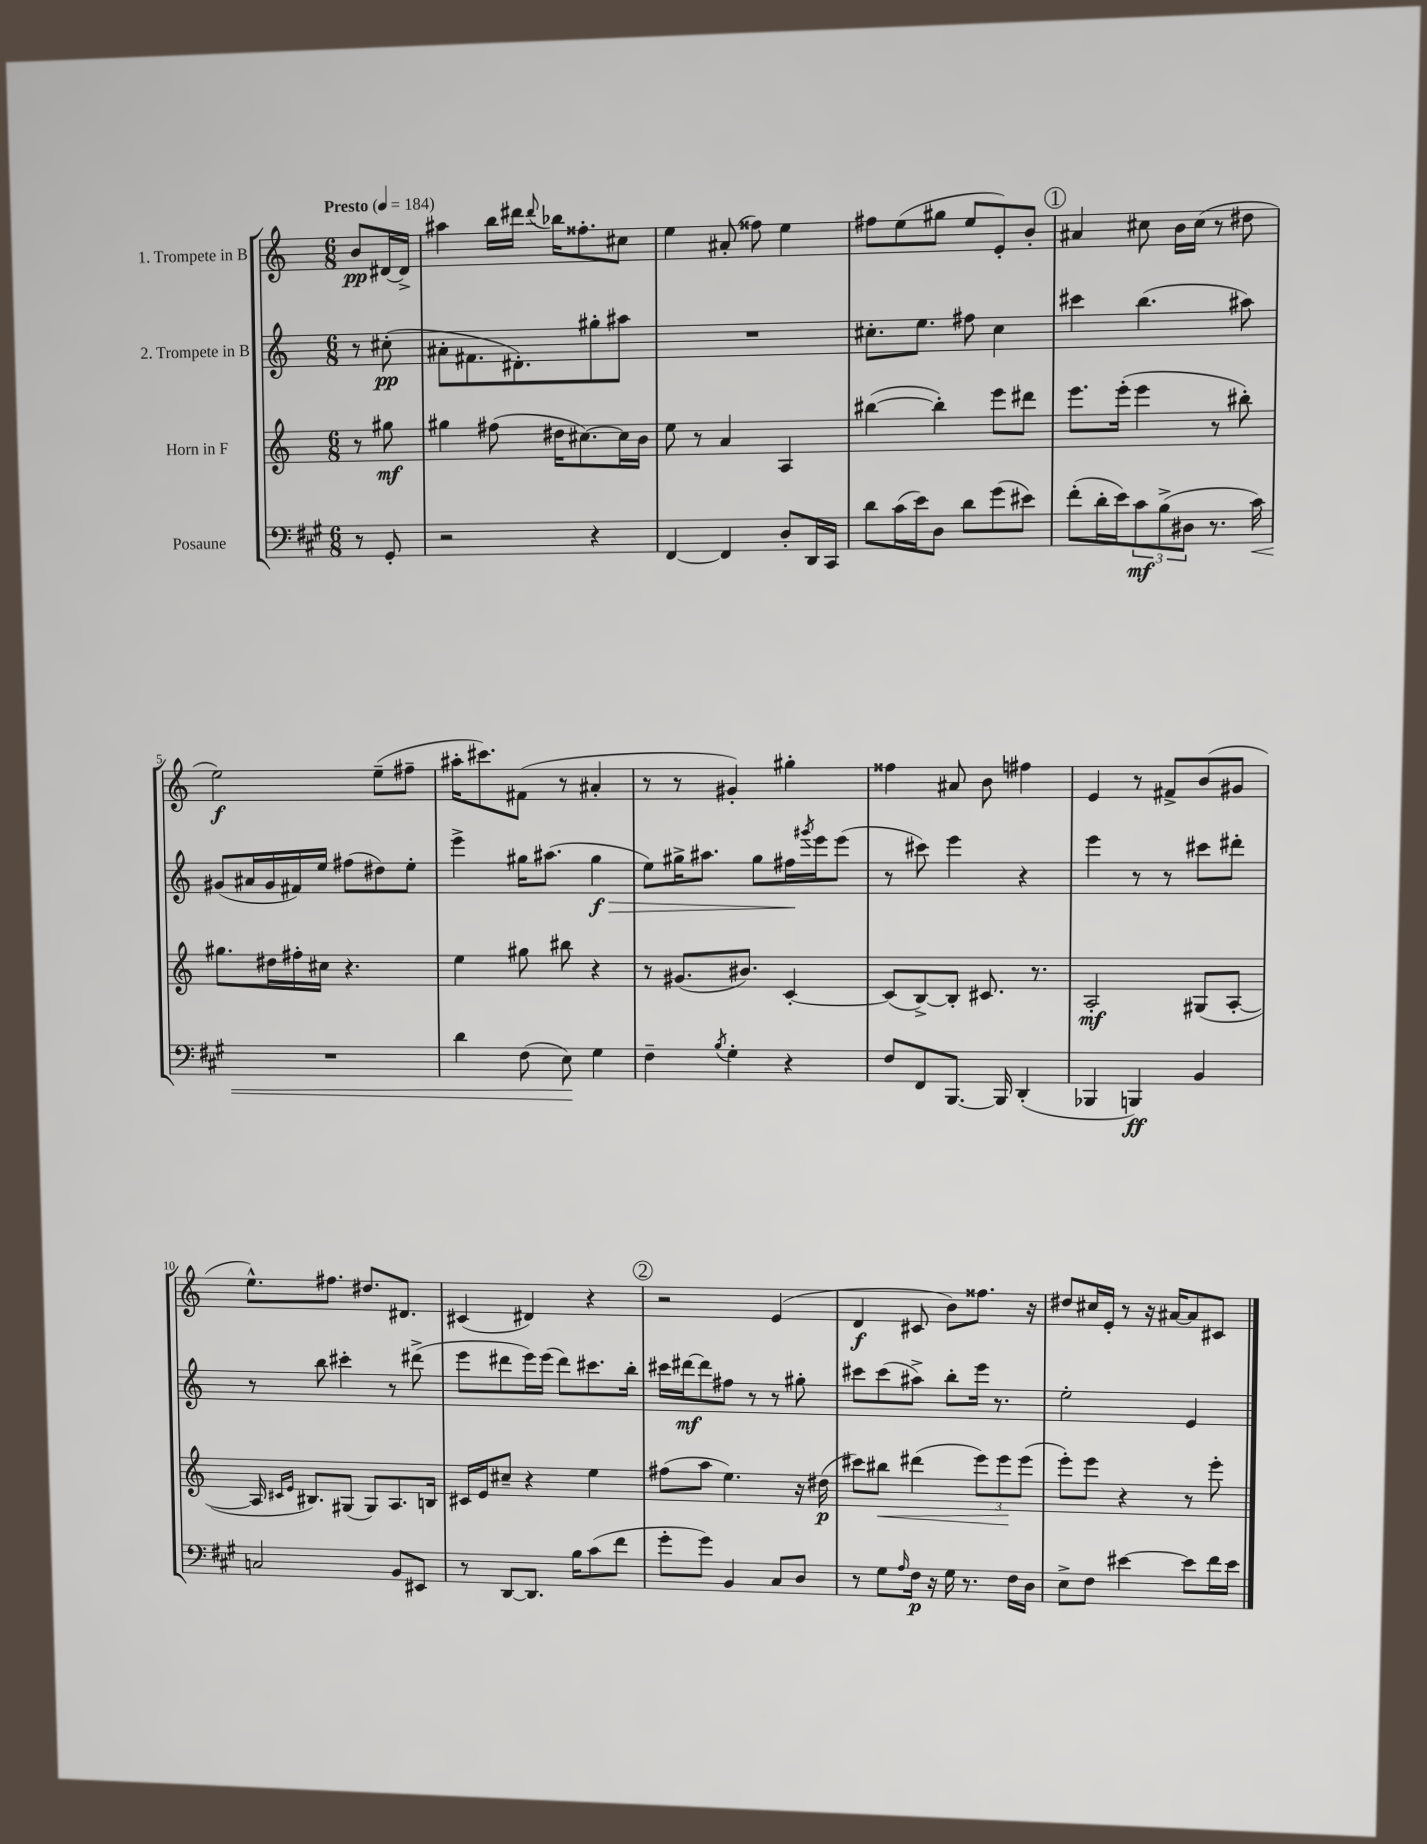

**kern	**kern	**kern	**kern
*staff4	*staff3	*staff2	*staff1
*clefF4	*clefG2	*clefG2	*clefG2
*k[f#c#g#]	*k[]	*k[]	*k[]
*M6/8	*M6/8	*M6/8	*M6/8
*MM184	*MM184	*MM184	*MM184
8r	8r	8r	8b/L
8GG#'/	8gg#\	(8cc#'\	[16d#/L
.	.	.	16d#^/]JJ
=	=	=	=
2r	4gg#\	8a#'\L	4aa#\
.	.	8.f#\	.
.	(8ff#\	.	16bb\LL
.	.	8.d#'\)	16ddd#\JJ
.	.	.	8qqddd#/
.	16dd#\LK	.	16bb-\LK
.	[8.cc#\)	.	8.ff##'\
4r	.	8gg#'\	.
.	16cc#\]L	8aa#\J	8cc#\J
.	16b\JJ	.	.
=	=	=	=
[4FF#/	8ee\	2.r	4ee\
.	8r	.	.
4FF#/]	4a/	.	(8a#'/
.	.	.	8ff##\)
8D'/L	4A/	.	4ee\
16DD/L	.	.	.
16CC#/JJ	.	.	.
=	=	=	=
8d\L	([4bb#\	8.cc#'\L	8ff#\L
(16c#\L	.	.	(8ee\
16e\J)	.	8.ee\J	.
8D\J	4bb#'\])	.	8gg#\J
8d\L	.	8ff#\	8ee/L
(8g#\	8eee\L	4cc#\	8e'/)
8e#\J)	8ddd#\J	.	8b'/J
=	=	=	=
(8f#'\L	8.eee\L	4ccc#\	4a#/
16d'\L	.	.	.
16e\J)	(16eee'\Jk	.	.
12c#\	4eee\	(4.bb\	8cc#\
(12B^\	.	.	.
.	.	.	16b\LL
12D#\J	.	.	.
.	.	.	(16cc#\JJ
8.r	8r	.	8r
.	8bb#'\)	8aa#\)	8dd#\
16c#\)	.	.	.
=	=	=	=
2.r	8.gg#\L	(8g#/L	2ee\)
.	.	16a#/L	.
.	16dd#\L	16g#/	.
.	16ff#'\	16f#/)	.
.	16cc#\JJ	16ee/JJ	.
.	4.r	(8ff#\L	.
.	.	8dd#\)	(8ee~\L
.	.	8ee'\J	8ff#~\J
=	=	=	=
4d\	4ee\	4eee^\	16aa#'\LK
.	.	.	8.ccc#\)
(8F#\	8gg#\	16gg#\LK	(8f#\J
.	.	(8.aa#\J	.
8E\)	8bb#\	.	8r
4G#\	4r	4gg#\	4a#'/
=	=	=	=
4F#~\	8r	8ee\L)	8r
.	(8.g#/L	16gg#^\K	8r
.	.	8.aa#\J	.
8qB/	.	.	.
4G#'\	.	.	4g#'/)
.	8.b#/J)	.	.
.	.	8gg#\L	.
4r	[4c'/	16ff#\L	4gg#'\
.	.	8qggg#/	.
.	.	16eee\J	.
.	.	(8eee\J	.
=	=	=	=
8F#/L	(8c/]L	8r	4ff##\
8FF#/	[8B^/)	8ccc#\)	.
[8.BBB/J	8B'/]J	4eee\	8a#/
.	8.c#/	.	8b\
16BBB/]	.	.	.
(4DD'/	.	4r	4ff#\
.	8.r	.	.
=	=	=	=
4BBB-/	2A'/	4eee\	4e/
4BBB/)	.	8r	8r
.	.	8r	8f#^/L
4BB/	(8G#/L	8ccc#\L	(8b/
.	[8A'/J	8ddd#'\J	8g#/J
=	=	=	=
2C/	16A/]	8r	8.ee^^\L)
.	16qqc#/LL	.	.
.	16qqe/JJ	.	.
.	8.B#/L)	.	.
.	.	8bb\	.
.	.	.	8.ff#\J
.	(8G#/J	4ccc#'\	.
.	8G#/L)	.	8.dd#/L
8BB/L	8.A/	8r	.
.	.	.	8.d#/J
8EE#/J	.	(8ddd#^\	.
.	16B/Jk	.	.
=	=	=	=
8r	16c#/LL	8eee\L	(4c#/
.	16e/J	.	.
[8DD/L	8cc#~/J	8ddd#\	.
8.DD/]J	4r	16eee\L)	4d#/)
.	.	(16eee\JJ	.
.	.	8ddd#\L)	.
16B\LK	.	.	.
(8c#\	4ee\	8.ccc#\	4r
8f#\J	.	.	.
.	.	16bb'\Jk	.
=	=	=	=
8g#'\L	(8ff#\L	16ccc#\LL	2r
.	.	[16ddd#\J	.
8g#\J)	8aa\J	8ddd#\]	.
4BB/	4.ee\)	8ff#\J	.
.	.	8r	.
8C#/L	.	8r	(4e/
8D/J	16r	8gg#'\	.
.	(16dd#\	.	.
=	=	=	=
8r	8ccc#\L)	8ccc#\L	4d/
8G#\L	8bb#\J	(8ccc#\	.
16qqA/	.	.	.
16F#\Jk	(4ddd#\	8aa#^\J)	8c#/
16r	.	.	.
16G#\	.	8bb'\L	8b\L)
8.r	.	.	.
.	12eee\L)	16eee\Jk	8.ff##\J
.	.	8.r	.
.	12eee\	.	.
16F#\LL	.	.	.
.	(12eee\J	.	.
16D\JJ	.	.	16r
=	=	=	=
8E^\L	8eee'\L)	2ee'\	8dd#/L
8F#\J	8eee\J	.	16cc#/L
.	.	.	16e'/JJ
[4e#\	4r	.	8r
.	.	.	16r
.	.	.	[16a#/LK
8e#\]L	8r	4e/	8a#/]
16f#\L	8eee'\	.	8c#/J
16e#\JJ	.	.	.
==	==	==	==
*-	*-	*-	*-
